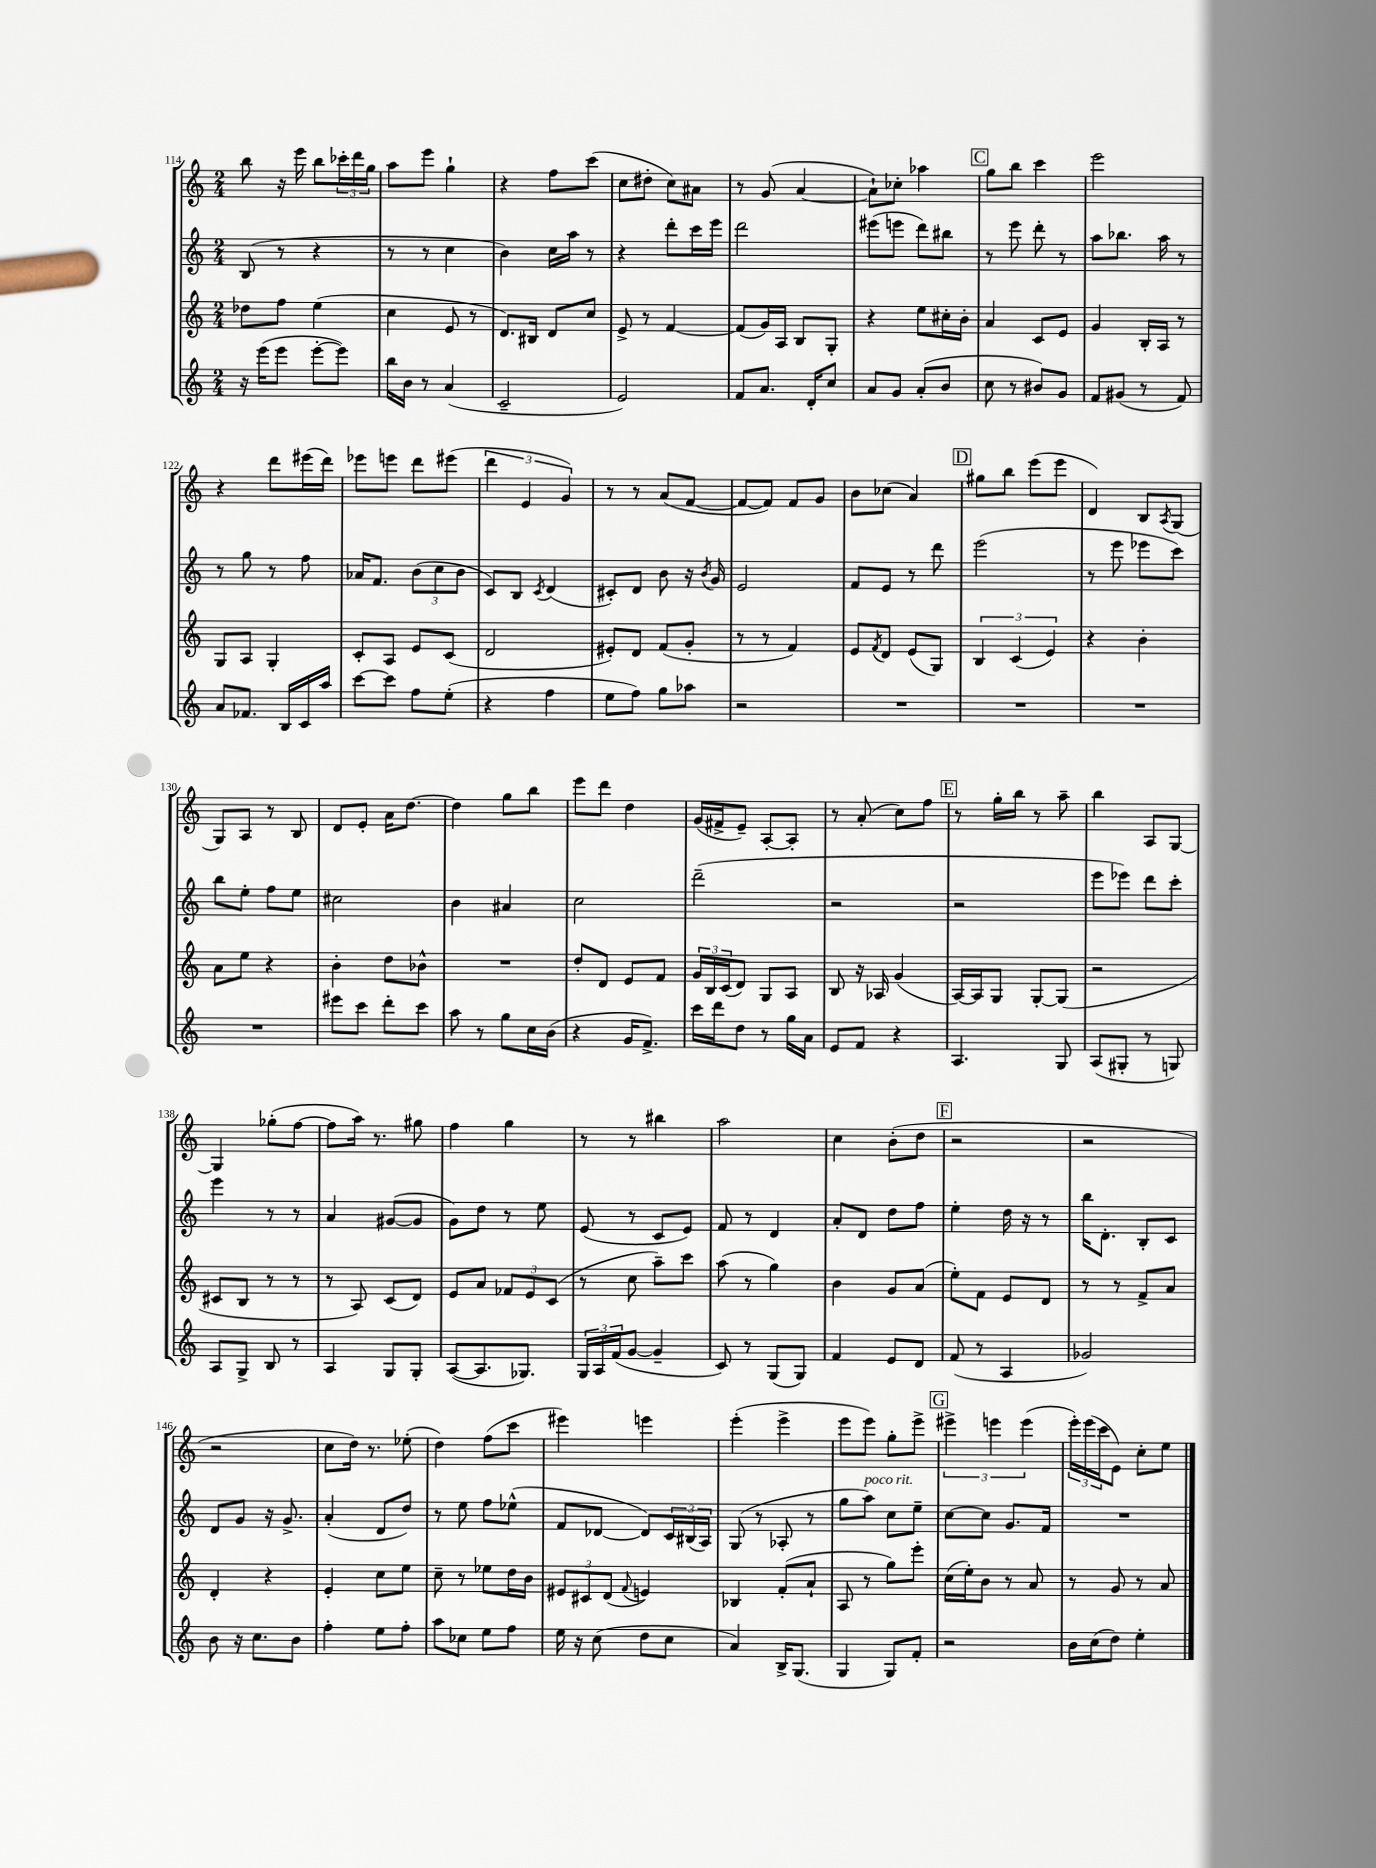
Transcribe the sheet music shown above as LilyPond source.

<<
\new StaffGroup <<
\new Staff = "s0" {
    \clef treble \key c \major \numericTimeSignature \time 2/4
    b''8 r16 e'''16 b''8 \tuplet 3/2 { ces'''16-. d'''16 g''16 } |
    a''8 e'''8 g''4-! |
    r4 f''8 c'''8( |
    c''8 dis''8-. c''8) ais'8 |
    r8 g'8( a'4~ |
    a'8-!) ces''8-. aes''4 |
    \mark \markup { \box "C" } g''8 b''8 c'''4 |
    e'''2 |
    r4 d'''8 eis'''16( d'''16) |
    ees'''8 e'''8 d'''8 eis'''8( |
    \tuplet 3/2 { d'''4 e'4 g'4) } |
    r8 r8 a'8( f'8~ |
    f'8~ f'8) f'8 g'8 |
    b'8 ces''8( a'4) |
    \mark \markup { \box "D" } gis''8 b''8 e'''8( e'''8 |
    d'4) b8 \acciaccatura { a8 } g8( |
    g8) a8 r8 b8 |
    d'8 e'8-. a'16 d''8.~ |
    d''4 g''8 b''8 |
    e'''8 d'''8 d''4 |
    g'16( fis'16-> e'8--) a8~-. a8-. |
    r8 a'8-.( c''8) f''8 |
    \mark \markup { \box "E" } r8 g''16-. b''16 r8 a''8-- |
    b''4 a8 g8~ |
    g4 ges''8-.( f''8~ |
    f''8 a''16) r8. gis''8 |
    f''4 g''4 |
    r8 r8 bis''4 |
    a''2 |
    c''4 b'8-.( d''8 |
    \mark \markup { \box "F" } r2 |
    r2 |
    r2 |
    c''8 d''16) r8. ees''8-.( |
    d''4) f''8( c'''8 |
    eis'''4) e'''4 |
    e'''4-.( e'''4-> |
    e'''8 e'''8) g''8-. e'''8-> |
    \mark \markup { \box "G" } \tuplet 3/2 { eis'''4-> e'''4 e'''4( } |
    \tuplet 3/2 { e'''16-.) e'''16( c'''16 } e'8) c''8-. e''8 \bar "|." |
}
\new Staff = "s1" {
    \clef treble \key c \major \numericTimeSignature \time 2/4
    b8( r8 r4 |
    r8 r8 c''4 |
    b'4) c''16 a''16 r8 |
    r4 d'''8-. c'''16 e'''16 |
    d'''2 |
    eis'''8( e'''8 d'''8) bis''8 |
    \mark \markup { \box "C" } r8 e'''8 d'''8-. r8 |
    a''8 bes''8. a''16 r8 |
    r8 g''8 r8 f''8 |
    aes'16 f'8. \tuplet 3/2 { b'8( c''8 b'8 } |
    c'8) b8 \acciaccatura { c'8 } d'4( |
    cis'8-.) d'8 b'8 r16 \acciaccatura { b'8 } g'16 |
    e'2 |
    f'8 e'8 r8 d'''8 |
    \mark \markup { \box "D" } e'''2( |
    r8 e'''8 ees'''8 c'''8) |
    b''8 e''8-. f''8 e''8 |
    cis''2 |
    b'4 ais'4 |
    c''2 |
    d'''2--( |
    r2 |
    \mark \markup { \box "E" } r2 |
    e'''8 ees'''8) d'''8 c'''8-. |
    e'''4 r8 r8 |
    a'4 gis'8~( gis'8 |
    g'8) d''8 r8 e''8 |
    e'8( r8 c'8 e'8) |
    f'8 r8 d'4 |
    a'8-. d'8 d''8 f''8 |
    \mark \markup { \box "F" } e''4-. d''16 r16 r8 |
    b''16 d'8.-. b8-. c'8 |
    d'8 g'8 r16 g'8.-> |
    a'4-.( d'8 d''8) |
    r8 e''8 f''8 ees''8-^( |
    f'8 des'8~ des'8) \tuplet 3/2 { c'16 bis16( a16) } |
    g8( r8 aes8-. r8 |
    g''8 a''8^\markup { \italic "poco rit." }) c''8 e''8-- |
    \mark \markup { \box "G" } c''8~ c''8 g'8. f'16 |
    R2 \bar "|." |
}
\new Staff = "s2" {
    \clef treble \key c \major \numericTimeSignature \time 2/4
    des''8 f''8 e''4( |
    c''4 e'8 r8 |
    d'8.) bis16 d'8 c''8 |
    e'8-> r8 f'4~ |
    f'8( g'16) a16 b8 g8-. |
    r4 e''8 cis''16-. b'16-. |
    \mark \markup { \box "C" } a'4 c'8 e'8 |
    g'4 b16-. a16 r8 |
    g8 a8 g4-. |
    c'8-. a8 e'8 c'8( |
    d'2 |
    eis'8-.) d'8 f'8( g'8-. |
    r8 r8 f'4) |
    e'8 \acciaccatura { f'8 } d'8 e'8( g8) |
    \mark \markup { \box "D" } \tuplet 3/2 { b4 c'4( e'4) } |
    r4 b'4-. |
    a'8 e''8 r4 |
    b'4-. d''8 bes'8-^ |
    R2 |
    d''8-. d'8 e'8 f'8 |
    \tuplet 3/2 { g'16 b16 c'16( } d'8) g8 a8 |
    b8 r16 aes16 g'4( |
    \mark \markup { \box "E" } a16~) a16 g8 g8~-. g8( |
    r2 |
    cis'8 b8 r8 r8 |
    r8 a8) c'8( d'8) |
    e'8 a'8 \tuplet 3/2 { fes'8 e'8 c'8( } |
    r8 c''8 a''8--) c'''8 |
    a''8( r8 g''4) |
    b'4 g'8 a'8( |
    \mark \markup { \box "F" } e''8-.) f'8 e'8 d'8 |
    r8 r8 f'8-> a'8 |
    d'4-. r4 |
    e'4-. c''8 e''8 |
    c''8-- r8 ees''8 d''16 b'16 |
    \tuplet 3/2 { eis'8 cis'8 d'8( } \appoggiatura { f'8 } e'4) |
    bes4 f'8-.( a'8-! |
    a8 r8 g''8) e'''8-. |
    \mark \markup { \box "G" } c''16( e''16-.) b'8 r8 a'8 |
    r8 g'8 r8 a'8 \bar "|." |
}
\new Staff = "s3" {
    \clef treble \key c \major \numericTimeSignature \time 2/4
    r16 e'''16( e'''8 e'''8~-. e'''8) |
    b''16 b'16 r8 a'4( |
    c'2-- |
    e'2) |
    f'8 a'8. d'16-. c''8 |
    a'8 g'8 a'8-.( b'8 |
    \mark \markup { \box "C" } c''8 r8 bis'8) g'8 |
    f'8 gis'8( r8 f'8) |
    a'8 fes'8. b16 c'16 a''16 |
    c'''8~ c'''8 f''8 e''8-.( |
    r4 f''4 |
    e''8 f''8) g''8 aes''8 |
    r2 |
    R2 |
    \mark \markup { \box "D" } R2 |
    R2 |
    R2 |
    eis'''8 c'''8 d'''8-. c'''8 |
    a''8 r8 g''8 c''16 b'16( |
    r4 g'16 f'8.->) |
    c'''16 d'''16 d''8 r8 g''16 a'16 |
    e'8 f'8 r4 |
    \mark \markup { \box "E" } a4. g8 |
    a8( gis8-. r8 g8) |
    a8 g8-> b8 r8 |
    a4 g8 g8-. |
    a8~( a8. ges8.) |
    \tuplet 3/2 { g16 a16 f'16( } g'8~ g'4-- |
    c'8) r8 g8( g8) |
    f'4 e'8 d'8 |
    \mark \markup { \box "F" } f'8( r8 a4 |
    ges'2) |
    b'8 r16 c''8. b'8 |
    f''4-. e''8 f''8-. |
    a''8 ces''8 e''8 f''8 |
    e''16 r16 c''8( d''8 c''8 |
    a'4) b16-> g8.( |
    g4 g8) f'8-. |
    \mark \markup { \box "G" } r2 |
    b'16 c''16( d''8) e''4-. \bar "|." |
}
>>
>>
\layout { \context { \Score currentBarNumber = #114 } }
